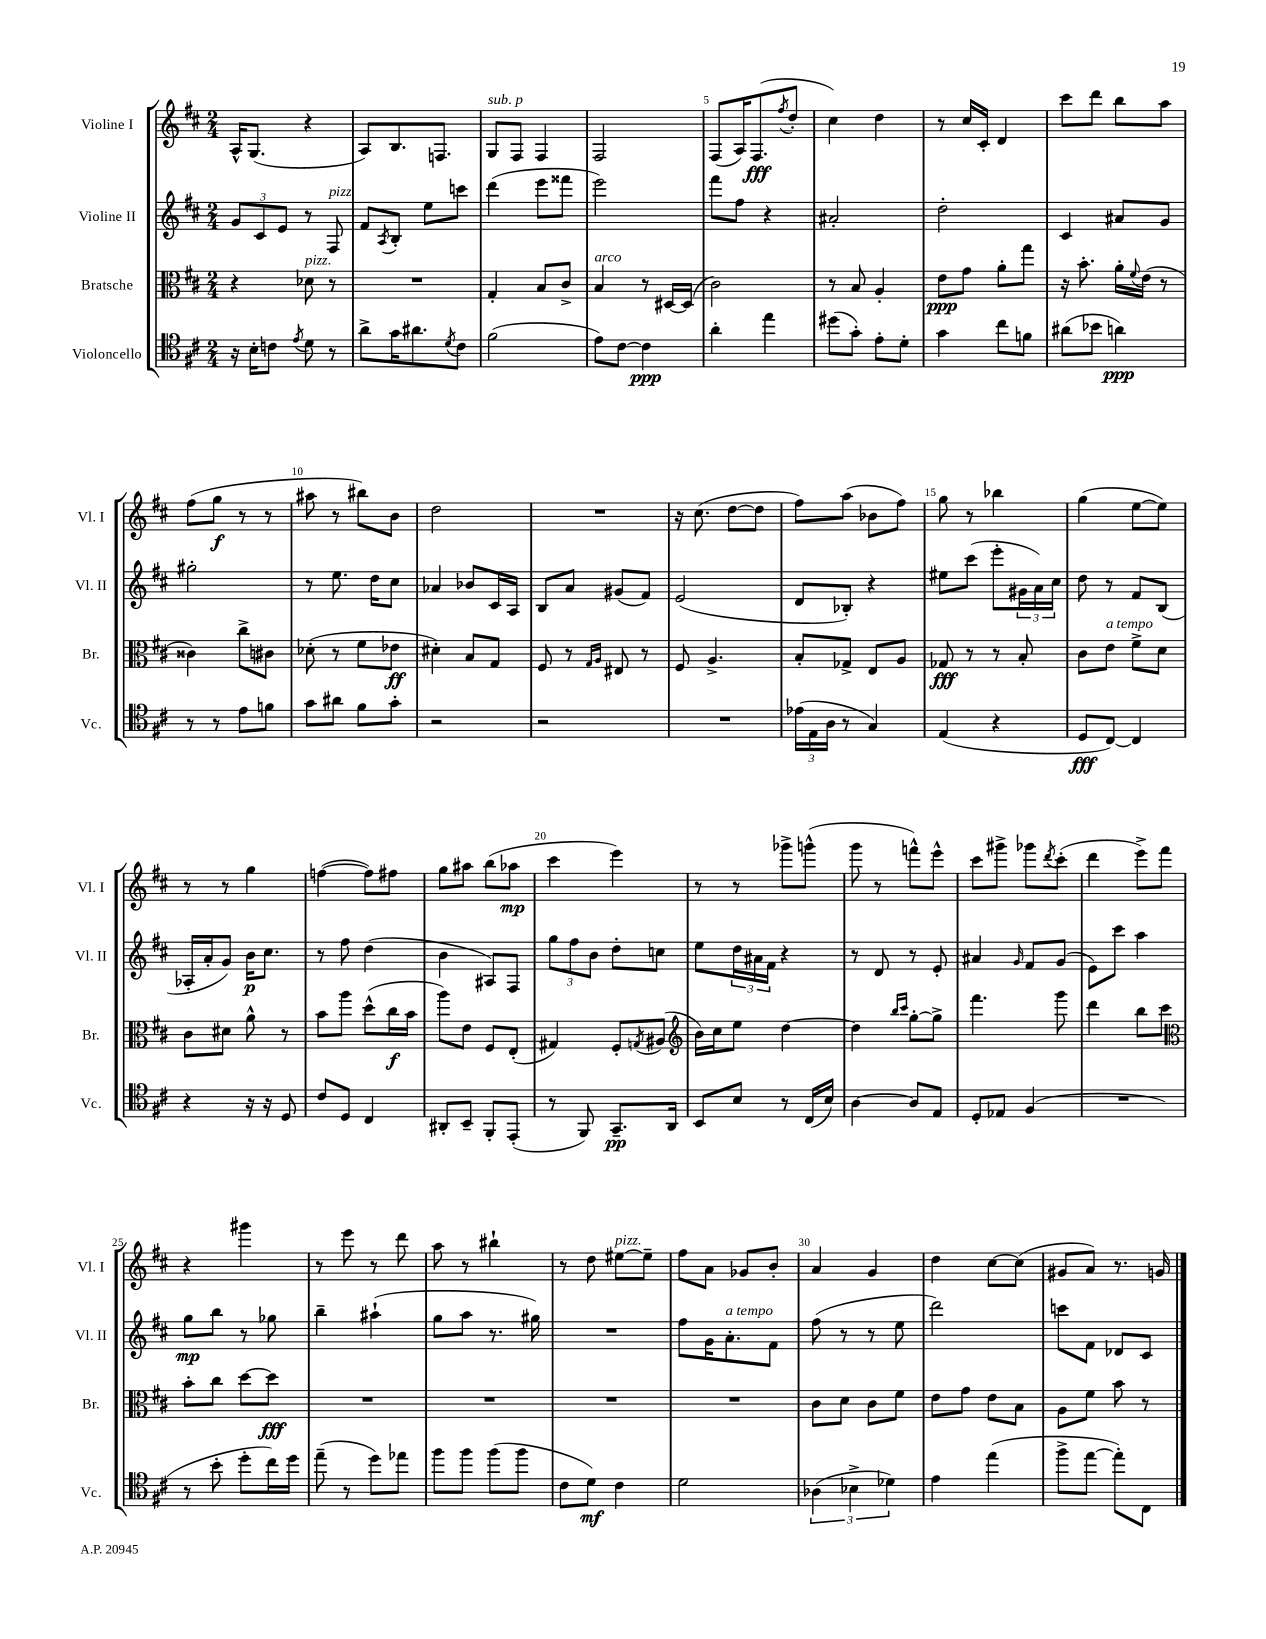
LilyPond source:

<<
\new StaffGroup <<
\new Staff = "s0" \with { instrumentName = "Violine I" shortInstrumentName = "Vl. I" } {
    \clef treble \key d \major \numericTimeSignature \time 2/4
    a16-^ g8.( r4 |
    a8) b8. f8. |
    g8^\markup { \italic "sub. p" } fis8 fis4 |
    fis2 |
    fis8( a16) fis8.\fff( \acciaccatura { fis''8 } d''8-. |
    cis''4) d''4 |
    r8 cis''16 cis'16-. d'4 |
    cis'''8 d'''8 b''8 a''8 |
    fis''8( g''8\f r8 r8 |
    ais''8 r8 bis''8) b'8 |
    d''2 |
    R2 |
    r16 cis''8.( d''8~ d''8 |
    fis''8) a''8( bes'8 fis''8) |
    g''8 r8 bes''4 |
    g''4( e''8~ e''8) |
    r8 r8 g''4 |
    f''4~( f''8) fis''8 |
    g''8 ais''8 b''8( aes''8\mp |
    cis'''4 e'''4) |
    r8 r8 ges'''8-> g'''8-^( |
    g'''8 r8 f'''8-^) e'''8-^ |
    cis'''8 gis'''8-> ges'''8 \acciaccatura { d'''8 } cis'''8-.( |
    d'''4 e'''8->) fis'''8 |
    r4 gis'''4 |
    r8 e'''8 r8 d'''8 |
    a''8 r8 bis''4-! |
    r8 d''8 eis''8~^\markup { \italic "pizz." } eis''8-- |
    fis''8 a'8 ges'8 b'8-. |
    a'4 g'4 |
    d''4 cis''8~ cis''8( |
    gis'8 a'8) r8. g'16 \bar "|." |
}
\new Staff = "s1" \with { instrumentName = "Violine II" shortInstrumentName = "Vl. II" } {
    \clef treble \key d \major \numericTimeSignature \time 2/4
    \tuplet 3/2 { g'8 cis'8 e'8 } r8 fis8^\markup { \italic "pizz." } |
    fis'8 \acciaccatura { a8 } b8-. e''8 c'''8 |
    d'''4( e'''8 fisis'''8 |
    e'''2) |
    fis'''8 fis''8 r4 |
    ais'2-. |
    d''2-. |
    cis'4 ais'8 g'8 |
    gis''2-. |
    r8 e''8. d''16 cis''8 |
    aes'4 bes'8 cis'16 a16 |
    b8 a'8 gis'8( fis'8) |
    e'2( |
    d'8 bes8-.) r4 |
    eis''8 cis'''8( e'''8-. \tuplet 3/2 { gis'16 a'16) cis''16 } |
    d''8 r8 fis'8 b8( |
    aes16-. a'16-. g'8) b'16\p cis''8. |
    r8 fis''8 d''4( |
    b'4 ais8) fis8 |
    \tuplet 3/2 { g''8 fis''8 b'8 } d''8-. c''8 |
    e''8 \tuplet 3/2 { d''16 ais'16 fis'16 } r4 |
    r8 d'8 r8 e'8-. |
    ais'4 \grace { g'16 } fis'8 g'8( |
    e'8) cis'''8 a''4 |
    g''8\mp b''8 r8 ges''8 |
    b''4-- ais''4-!( |
    g''8 a''8 r8. gis''16) |
    R2 |
    fis''8 g'16 a'8.-.^\markup { \italic "a tempo" } fis'8 |
    fis''8( r8 r8 e''8 |
    d'''2) |
    c'''8 fis'8 des'8 cis'8 \bar "|." |
}
\new Staff = "s2" \with { instrumentName = "Bratsche" shortInstrumentName = "Br." } {
    \clef alto \key d \major \numericTimeSignature \time 2/4
    r4 des'8^\markup { \italic "pizz." } r8 |
    R2 |
    g4-. b8 cis'8-> |
    b4^\markup { \italic "arco" } r8 dis16~ dis16( |
    cis'2) |
    r8 b8 a4-. |
    e'8\ppp g'8 a'8-. g''8 |
    r16 b'8.-. a'16-. \appoggiatura { fis'8 } e'16( r8 |
    cisis'4) cis''8-> cis'8 |
    des'8-.( r8 fis'8 ees'8\ff |
    dis'4-.) b8 g8 |
    fis8 r8 \grace { g16 a16 } eis8 r8 |
    fis8 a4.-> |
    b8-. ges8-> e8 a8 |
    ges8\fff r8 r8 b8-. |
    cis'8 e'8^\markup { \italic "a tempo" } fis'8-> d'8 |
    cis'8 dis'8 a'8-^ r8 |
    b'8 a''8 d''8-^( cis''16\f b'16 |
    a''8) e'8 fis8 e8-.( |
    gis4) fis8-. \acciaccatura { g8 } ais8( |
    \clef treble b'16) cis''16 e''8 d''4~ |
    d''4 \grace { b''16 cis'''16 } g''8~-. g''8-> |
    fis'''4. g'''8 |
    d'''4 b''8 cis'''8 |
    \clef alto b'8-. cis''8 d''8~ d''8\fff |
    R2 |
    R2 |
    R2 |
    R2 |
    cis'8 d'8 cis'8 fis'8 |
    e'8 g'8 e'8 b8 |
    a8 fis'8 b'8 r8 \bar "|." |
}
\new Staff = "s3" \with { instrumentName = "Violoncello" shortInstrumentName = "Vc." } {
    \clef tenor \key d \major \numericTimeSignature \time 2/4
    r16 b16-. c'8 \acciaccatura { e'8 } d'8 r8 |
    a'8-> g'16 ais'8. \acciaccatura { d'8 } cis'8 |
    fis'2( |
    e'8) cis'8~ cis'4\ppp |
    a'4-. e''4 |
    dis''8( g'8-.) e'8-. d'8-. |
    g'4 cis''8 f'8 |
    ais'8( bes'8 a'4\ppp) |
    r8 r8 e'8 f'8 |
    g'8 ais'8 fis'8 g'8-. |
    r2 |
    r2 |
    R2 |
    \tuplet 3/2 { ees'16( e16 a16 } r8 g4) |
    e4( r4 |
    d8\fff cis8~) cis4 |
    r4 r16 r16 d8 |
    cis'8 d8 cis4 |
    ais,8-. b,8-- fis,8-. e,8-.( |
    r8 fis,8) g,8.--\pp a,16 |
    b,8 b8 r8 cis16( b16) |
    a4~ a8 e8 |
    d8-. ees8 fis4( |
    R2 |
    r8 b'8-. d''8-. cis''16) d''16 |
    e''8--( r8 d''8) ees''8 |
    fis''8 fis''8 fis''8( fis''8 |
    cis'8 d'8\mf) cis'4 |
    d'2 |
    \tuplet 3/2 { aes4( bes4-> des'4) } |
    e'4 e''4( |
    fis''8-> e''8~ e''8-.) cis8 \bar "|." |
}
>>
>>
\layout { \context { \Score \override BarNumber.break-visibility = ##(#f #t #t) barNumberVisibility = #(every-nth-bar-number-visible 5) } }
